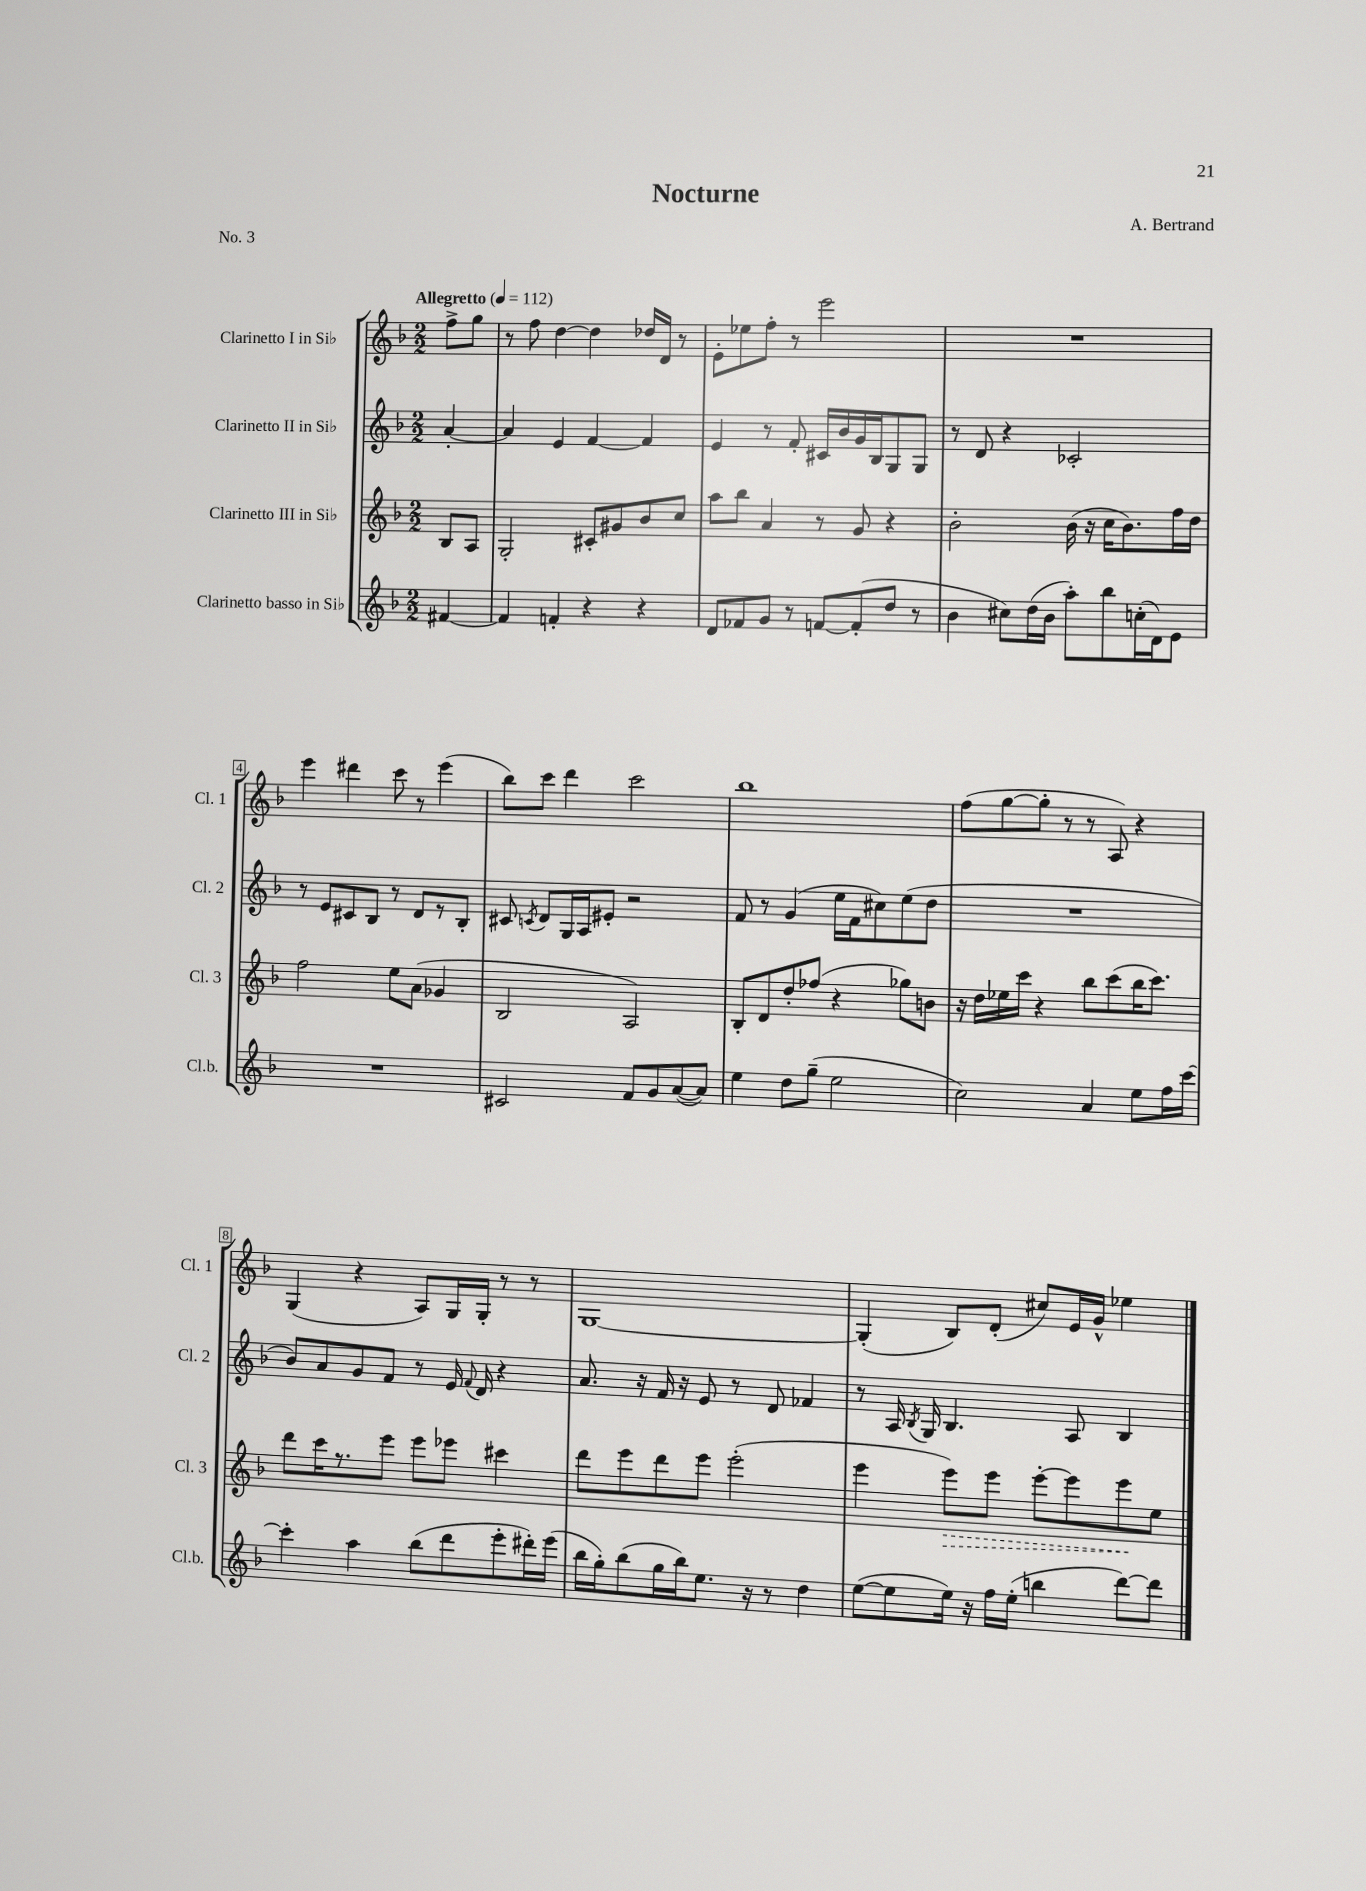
\header { title = "Nocturne" composer = "A. Bertrand" piece = "No. 3" }
<<
\new StaffGroup <<
\new Staff = "s0" \with { instrumentName = "Clarinetto I in Sib" shortInstrumentName = "Cl. 1" } {
    \clef treble \key f \major \numericTimeSignature \time 2/2 \partial 4 \tempo "Allegretto" 4 = 112
    \autoBeamOff f''8[-> g''8] |
    r8 f''8 d''4~ d''4 des''16[ d'16] r8 |
    e'8[-. ees''8 f''8]-. r8 e'''2 |
    R1 |
    e'''4 dis'''4 c'''8 r8 e'''4( |
    bes''8[) c'''8] d'''4 c'''2 |
    bes''1 |
    f''8[( g''8~ g''8]-. r8 r8 a8) r4 |
    g4( r4 a8[) g16 g16]-. r8 r8 |
    g1~ |
    g4-.( bes8[) d'8]-.( cis''8[) e'16 g'16]-^ ees''4 \bar "|." |
}
\new Staff = "s1" \with { instrumentName = "Clarinetto II in Sib" shortInstrumentName = "Cl. 2" } {
    \clef treble \key f \major \numericTimeSignature \time 2/2 \partial 4
    \autoBeamOff a'4~-. |
    a'4 e'4 f'4~ f'4 |
    e'4 r8 f'8-. cis'16[ bes'16 g'16 bes16 g8 g8] |
    r8 d'8 r4 ces'2-. |
    r8 e'8[ cis'8 bes8] r8 d'8[ r8 bes8]-. |
    cis'8 \acciaccatura { c'8 } d'8[ g16 a16 eis'8]-. r2 |
    f'8 r8 g'4( e''16[ f'16 cis''8) e''8( d''8] |
    R1 |
    bes'8[) a'8 g'8 f'8] r8 e'16 \appoggiatura { f'8 } d'16 r4 |
    a'8. r16 f'16 r16 e'8 r8 d'8 fes'4 |
    r8 a16 \acciaccatura { bes8 } g16 bes4. a8 bes4 \bar "|." |
}
\new Staff = "s2" \with { instrumentName = "Clarinetto III in Sib" shortInstrumentName = "Cl. 3" } {
    \clef treble \key f \major \numericTimeSignature \time 2/2 \partial 4
    \autoBeamOff bes8[ a8] |
    g2-. cis'8[-. gis'8 bes'8 c''8] |
    a''8[ bes''8] a'4 r8 g'8 r4 |
    bes'2-. bes'16( r16 c''16[ bes'8.) f''16 d''16] |
    f''2 e''8[ a'8]( ges'4 |
    bes2 a2) |
    bes8[-. d'8 d''8-. fes''8]( r4 ges''8[) b'8] |
    r16 d''16[ ees''16 c'''16] r4 bes''8[ c'''8( bes''16 c'''8.]) |
    d'''8[ c'''16 r8. e'''8] e'''8[ ees'''8] cis'''4 |
    d'''8[ e'''8 d'''8 e'''8] e'''2-.( |
    e'''4 \once \override Hairpin.style = #'dashed-line e'''8[\>) e'''8] e'''8[~-. e'''8 e'''8\! e''8] \bar "|." |
}
\new Staff = "s3" \with { instrumentName = "Clarinetto basso in Sib" shortInstrumentName = "Cl.b." } {
    \clef treble \key f \major \numericTimeSignature \time 2/2 \partial 4
    \autoBeamOff fis'4~ |
    fis'4 f'4-. r4 r4 |
    d'8[ fes'8 g'8] r8 f'8[~ f'8-.( d''8] r8 |
    bes'4 cis''8[) d''16( bes'16] a''8[-.) bes''8 c''16-.( d'16) e'8] |
    R1 |
    cis'2 f'8[ g'8 a'8~( a'8]) |
    e''4 d''8[ g''8]--( e''2 |
    c''2) a'4 e''8[ f''16 c'''16]~ |
    c'''4-. a''4 bes''8[( d'''8 e'''8-. dis'''16-.) e'''16]( |
    bes''16[ g''16-.) bes''8( g''16 bes''16) e''8.] r16 r8 d''4 |
    e''8[~( e''8 e''16]) r16 f''16[ e''16]-.( b''4 d'''8[~) d'''8] \bar "|." |
}
>>
>>
\layout { \context { \Score \override BarNumber.stencil = #(make-stencil-boxer 0.1 0.3 ly:text-interface::print) } }
